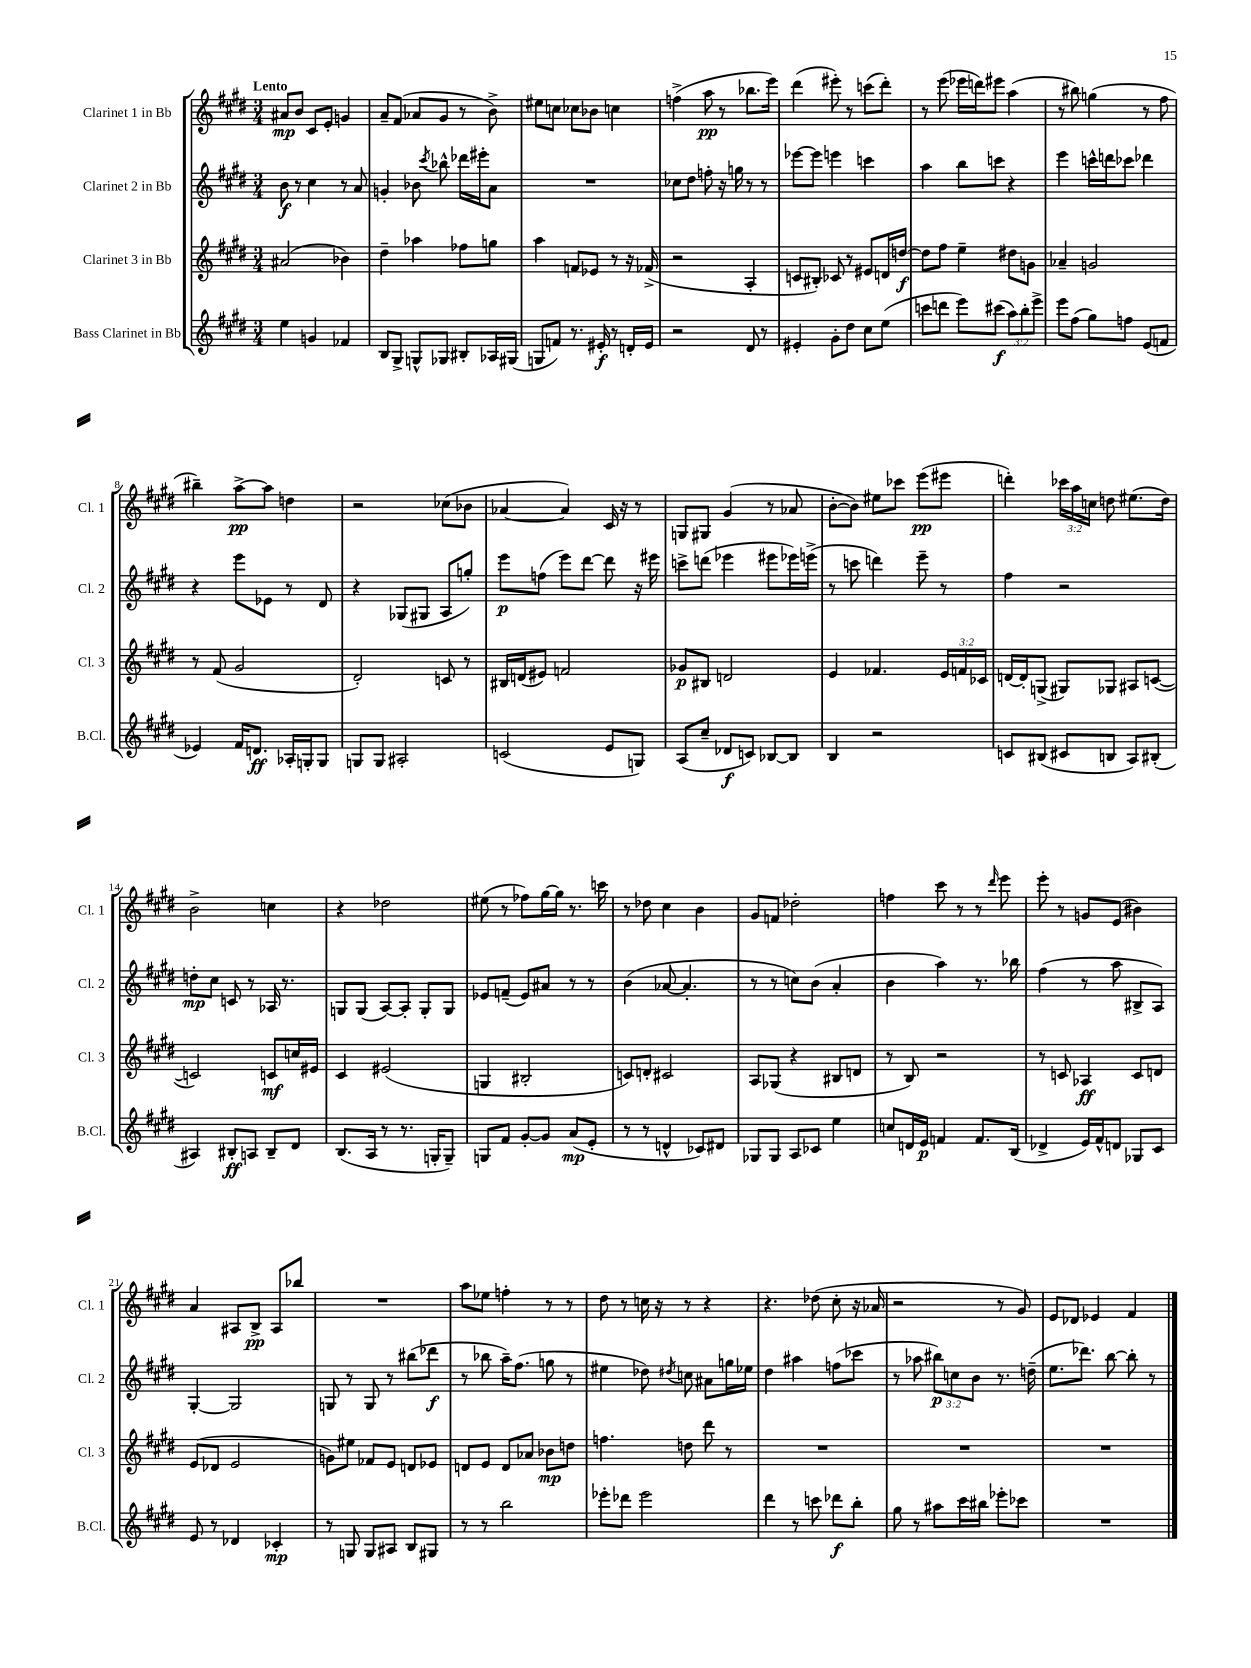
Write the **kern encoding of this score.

**kern	**dynam	**kern	**dynam	**kern	**dynam	**kern	**dynam
*part4	*part4	*part3	*part3	*part2	*part2	*part1	*part1
*staff4	*staff4	*staff3	*staff3	*staff2	*staff2	*staff1	*staff1
*I"Bass Clarinet in Bb	*	*I"Clarinet 3 in Bb	*	*I"Clarinet 2 in Bb	*	*I"Clarinet 1 in Bb	*
*I'B.Cl.	*	*I'Cl. 3	*	*I'Cl. 2	*	*I'Cl. 1	*
*clefG2	*	*clefG2	*	*clefG2	*	*clefG2	*
*k[f#c#g#d#]	*	*k[f#c#g#d#]	*	*k[f#c#g#d#]	*	*k[f#c#g#d#]	*
*M3/4	*	*M3/4	*	*M3/4	*	*M3/4	*
=1	=1	=1	=1	=1	=1	=1	=1
!	!	!	!	!	!	!LO:TX:a:B:t=Lento	!
4ee\	.	(2a#X/	.	8b\	f	8a#X/L	mp
.	.	.	.	8r	.	8b/J	.
4gn/	.	.	.	4cc#\	.	8c#/L	.
.	.	.	.	.	.	8e'/J	.
4f-X/	.	4b-X\)	.	8r	.	4gn/	.
.	.	.	.	8a/	.	.	.
=2	=2	=2	=2	=2	=2	=2	=2
8B/L	.	4dd#~\	.	4gn'/	.	8a~/L	.
8G#^/J	.	.	.	.	.	(8f#/J	.
8Gn^^/L	.	4aa-X\	.	8b-X\	.	8a-X/L	.
.	.	.	.	8qccc#/	.	.	.
8G-X/J	.	.	.	8bb-X^^\	.	8g#/J	.
8B#X'/L	.	8ff-X\L	.	16ddd-X\LL	.	8r	.
.	.	.	.	16eee#X'\J	.	.	.
16A-X/L	.	8ggn\J	.	8a\J	.	8b^\)	.
(16G#X/JJ	.	.	.	.	.	.	.
=3	=3	=3	=3	=3	=3	=3	=3
8Gn/L	.	4aa\	.	2.r	.	8ee#X\L	.
8fn/J)	.	.	.	.	.	8ccn\J	.
8.r	.	8fn/L	.	.	.	8cc-X\L	.
.	.	8e-X/J	.	.	.	8b-X\J	.
16e#X'/	f	.	.	.	.	.	.
8r	.	8r	.	.	.	4ccn\	.
16dn'/LL	.	16r	.	.	.	.	.
16e#/JJ	.	(16f-X^/	.	.	.	.	.
=4	=4	=4	=4	=4	=4	=4	=4
2r	.	2r	.	8cc-X\L	.	(4ffn^\	.
.	.	.	.	8dd#\J	.	.	.
.	.	.	.	8ffn'\	.	8aa\	pp
.	.	.	.	16r	.	8r	.
.	.	.	.	16ggn\	.	.	.
8d#/	.	4A'/	.	8r	.	8.bb-X\L	.
8r	.	.	.	8r	.	.	.
.	.	.	.	.	.	16eee\Jk)	.
=5	=5	=5	=5	=5	=5	=5	=5
4e#X'/	.	8cn/L	.	[8eee-X\L	.	(4ddd#\	.
.	.	8B#X'/J)	.	8eee-\J]	.	.	.
8g#'\L	.	8c-X/	.	4eeen\	.	8eee#X'\)	.
8dd#\J	.	8r	.	.	.	8r	.
8cc#\L	.	8e#X/L	.	4cccn\	.	(8cccn\L	.
(8ee\J	.	16dn/L	.	.	.	8ddd#'\J)	.
.	.	[16ddn/JJ	f	.	.	.	.
=6	=6	=6	=6	=6	=6	=6	=6
8cccn\L	.	8dd\L]	.	4aa\	.	8r	.
8dddn\J	.	8ff#\J	.	.	.	(8eee\	.
8eee\L)	.	4ee~\	.	8bb\L	.	16eee-X\LL	.
.	.	.	.	.	.	16dddn\J)	.
(8ccc#X\J	f	.	.	8cccn\J	.	8eee#X\J	.
12aa\L)	.	8dd#X\L	.	4r	.	(4aa\	.
12bb'\	.	.	.	.	.	.	.
.	.	8gn\J	.	.	.	.	.
12eee^\J	.	.	.	.	.	.	.
=7	=7	=7	=7	=7	=7	=7	=7
8eee\L	.	4a-X~/	.	4eee\	.	8r	.
(8ff#\J	.	.	.	.	.	8bb#X\)	.
8gg#\L)	.	2gn/	.	16cccn^^\LL	.	(4ggn\	.
.	.	.	.	16dddn\J	.	.	.
8ffn\J	.	.	.	8ccc-X\J	.	.	.
(8e/L	.	.	.	4ddd-X\	.	8r	.
8fn/J	.	.	.	.	.	8ff#\	.
!!LO:LB:g=z
=8	=8	=8	=8	=8	=8	=8	=8
4e-X/)	.	8r	.	4r	.	4bb#X~\)	.
.	.	(8f#/	.	.	.	.	.
16f#/KL	.	2g#/	.	8eee\L	.	[8aa^\L	pp
8.dn/J	ff	.	.	.	.	.	.
.	.	.	.	8e-X\J	.	8aa\J]	.
16A-X'/LL	.	.	.	8r	.	4ddn\	.
16Gn'/J	.	.	.	.	.	.	.
8G/J	.	.	.	8d#/	.	.	.
=9	=9	=9	=9	=9	=9	=9	=9
8Gn/L	.	2d#'/)	.	4r	.	2r	.
8G/J	.	.	.	.	.	.	.
2A#X'/	.	.	.	(8G-X/L	.	.	.
.	.	.	.	8G#X/J	.	.	.
.	.	8cn/	.	8A/L	.	(8cc-X\L	.
.	.	8r	.	8ggn'/J)	.	8b-X\J	.
=10	=10	=10	=10	=10	=10	=10	=10
(2cn/	.	16B#X/LL	.	8eee\L	p	[4a-X/	.
.	.	(16dn/J	.	.	.	.	.
.	.	8e#X/J)	.	(8ffn\J	.	.	.
.	.	2fn/	.	8eee\L)	.	4a-/])	.
.	.	.	.	[8ddd#\J	.	.	.
8e/L	.	.	.	8ddd#\]	.	16c#/	.
.	.	.	.	.	.	16r	.
8Gn/J)	.	.	.	16r	.	8r	.
.	.	.	.	16eee#X\	.	.	.
=11	=11	=11	=11	=11	=11	=11	=11
(8A/L	.	8g-X/L	p	8cccn^\L	.	8Gn/L	.
8cc#~/J	.	8B#X/J	.	(8dddn\J	.	8G#X/J	.
8d-X/L	f	2dn/	.	4eee-X\	.	(4g#/	.
8cn/J)	.	.	.	.	.	.	.
[8B-X/L	.	.	.	8eee#X\L	.	8r	.
8B-/J]	.	.	.	16eee-X\L)	.	8a-X/	.
.	.	.	.	(16eeen^\JJ	.	.	.
=12	=12	=12	=12	=12	=12	=12	=12
4B/	.	4e/	.	8r	.	[8b'\L	.
.	.	.	.	8cccn\	.	8b\J])	.
2r	.	4.f-X/	.	4dddn\)	.	8ee#X\L	.
.	.	.	.	.	.	8ccc-X\J	.
.	.	.	.	8eee~\	.	(8eee\L	pp
.	.	24e/LL	.	8r	.	8eee#X\J	.
.	.	24fn/	.	.	.	.	.
.	.	24c-X/JJ	.	.	.	.	.
=13	=13	=13	=13	=13	=13	=13	=13
8cn/L	.	[16dn/LL	.	4ff#\	.	4dddn'\)	.
.	.	16d'/J]	.	.	.	.	.
(8B#X/J	.	(8Gn^/J	.	.	.	.	.
8c#X/L	.	8G#X/L)	.	2r	.	24ccc-X\LL	.
.	.	.	.	.	.	24aa\	.
.	.	.	.	.	.	24ccn\JJ	.
8Bn/J	.	8G-X/J	.	.	.	8ddn\	.
8A/L)	.	8A#X/L	.	.	.	(8.ee#X\L	.
(8B#X'/J	.	([8cn/J	.	.	.	.	.
.	.	.	.	.	.	16dd\Jk)	.
!!LO:LB:g=z
=14	=14	=14	=14	=14	=14	=14	=14
4A#X/)	.	2cn/])	.	8ddn'\L	mp	2b^\	.
.	.	.	.	8cc#\J	.	.	.
8B#X'/L	ff	.	.	8cn/	.	.	.
8An/J	.	.	.	8r	.	.	.
8B#~/L	.	8cn/L	mf	16A-X/	.	4ccn\	.
.	.	.	.	8.r	.	.	.
8d#/J	.	16ccn/L	.	.	.	.	.
.	.	16e#X/JJ	.	.	.	.	.
=15	=15	=15	=15	=15	=15	=15	=15
(8.B/L	.	4c#/	.	8Gn/L	.	4r	.
.	.	.	.	(8G/J	.	.	.
16A/Jk	.	.	.	.	.	.	.
8r	.	(2e#X/	.	[8A/L)	.	2dd-X\	.
8.r	.	.	.	8A'/J]	.	.	.
.	.	.	.	8G'/L	.	.	.
16Gn'/KL	.	.	.	.	.	.	.
8G~/J)	.	.	.	8G/J	.	.	.
=16	=16	=16	=16	=16	=16	=16	=16
8Gn/L	.	4Gn/	.	8e-X/L	.	(8ee#X\	.
8f#/J	.	.	.	(8fn~/J	.	8r	.
[8g#'/L	.	2B#X'/	.	8e-/L)	.	8ff-X\L)	.
8g#/J]	.	.	.	8a#X/J	.	[16gg#\L	.
.	.	.	.	.	.	16gg#\JJ]	.
(8a/L	mp	.	.	8r	.	8.r	.
8e'/J	.	.	.	8r	.	.	.
.	.	.	.	.	.	16cccn\	.
=17	=17	=17	=17	=17	=17	=17	=17
8r	.	8cn/L)	.	(4b\	.	8r	.
8r	.	8dn'/J	.	.	.	8dd-X\	.
4dn^^/	.	2c#X/	.	[8a-X/	.	4cc#\	.
.	.	.	.	4.a-'/]	.	.	.
8c-X/L)	.	.	.	.	.	4b\	.
8d#X/J	.	.	.	.	.	.	.
=18	=18	=18	=18	=18	=18	=18	=18
8G-X/L	.	8A/L	.	8r	.	8g#/L	.
8G-/J	.	(8G-X/J	.	8r	.	8fn/J	.
8A/L	.	4r	.	8ccn\L)	.	2dd-X'\	.
8c-X/J	.	.	.	(8b\J	.	.	.
4ee\	.	8B#X/L	.	4a'/	.	.	.
.	.	8dn/J	.	.	.	.	.
=19	=19	=19	=19	=19	=19	=19	=19
8ccn/L	.	8r	.	4b\	.	4ffn\	.
16dn/L	.	8B/)	.	.	.	.	.
16e/JJ	p	.	.	.	.	.	.
4fn/	.	2r	.	4aa\)	.	8ccc#\	.
.	.	.	.	.	.	8r	.
8.f/L	.	.	.	8.r	.	8r	.
.	.	.	.	.	.	16qqddd#/	.
.	.	.	.	.	.	8eee\	.
(16B/Jk	.	.	.	16bb-X\	.	.	.
=20	=20	=20	=20	=20	=20	=20	=20
4d-X^/	.	8r	.	(4ff#\	.	8eee'\	.
.	.	8cn/	.	.	.	8r	.
16e/LL)	.	4A-X/	ff	8r	.	8gn/L	.
16f#^^/J	.	.	.	.	.	.	.
8dn/J	.	.	.	8aa\	.	(8e/J	.
8G-X/L	.	8c/L	.	8B#X^/L	.	4b#X\)	.
8c#/J	.	8dn/J	.	8A/J)	.	.	.
!!LO:LB:g=z
=21	=21	=21	=21	=21	=21	=21	=21
8e/	.	(8e/L	.	[4G#'/	.	4a/	.
8r	.	8d-X/J	.	.	.	.	.
4d-X/	.	2e/	.	2G#/]	.	8A#X/L	.
.	.	.	.	.	.	8B^/J	pp
4c-X'/	mp	.	.	.	.	8A#/L	.
.	.	.	.	.	.	8bb-X/J	.
=22	=22	=22	=22	=22	=22	=22	=22
8r	.	8gn\L)	.	8Gn/	.	2.r	.
8Gn/	.	8ee#X\J	.	8r	.	.	.
8G/L	.	8f-X/L	.	8G/	.	.	.
8A#X/J	.	8e/J	.	8r	.	.	.
8B/L	.	8dn/L	.	(8bb#X\L	.	.	.
8G#X/J	.	8e-X/J	.	8ddd-X\J	f	.	.
=23	=23	=23	=23	=23	=23	=23	=23
8r	.	8dn/L	.	8r	.	8aa\L	.
8r	.	8e/J	.	8bb-X\	.	8ee-X\J	.
2bb\	.	8d/L	.	16aa~\KL)	.	4ffn'\	.
.	.	.	.	(8.ff#\J	.	.	.
.	.	8a-X/J	.	.	.	.	.
.	.	8b-X\L	mp	8ggn\	.	8r	.
.	.	8ddn\J	.	8r	.	8r	.
=24	=24	=24	=24	=24	=24	=24	=24
8eee-X'\L	.	4.ffn\	.	4ee#X\	.	8dd#\	.
8ddd-X\J	.	.	.	.	.	8r	.
2eee-\	.	.	.	8dd-X\)	.	16ccn\	.
.	.	.	.	.	.	16r	.
.	.	.	.	8qdd#X/	.	.	.
.	.	8ddn\	.	8ccn\	.	8r	.
.	.	8ddd#\	.	8a#X\L	.	4r	.
.	.	8r	.	16ggn\L	.	.	.
.	.	.	.	16ee-X\JJ	.	.	.
=25	=25	=25	=25	=25	=25	=25	=25
4ddd#\	.	2.r	.	4dd#\	.	4.r	.
8r	.	.	.	4aa#X\	.	.	.
8cccn\	.	.	.	.	.	(8dd-X\	.
8ddd-X\L	f	.	.	(8ffn\L	.	8cc#'\	.
8bb'\J	.	.	.	8ccc-X\J	.	16r	.
.	.	.	.	.	.	16a-X/	.
=26	=26	=26	=26	=26	=26	=26	=26
8gg#\	.	2.r	.	8r	.	2r	.
8r	.	.	.	8aa-X\	.	.	.
8aa#X\L	.	.	.	12bb#X\L)	p	.	.
.	.	.	.	12ccn\	.	.	.
16ccc#\L	.	.	.	.	.	.	.
.	.	.	.	12b\J	.	.	.
16bb#X\JJ	.	.	.	.	.	.	.
8eee-X'\L	.	.	.	8.r	.	8r	.
8ccc-X\J	.	.	.	.	.	8g#/)	.
.	.	.	.	(16ddn~\	.	.	.
=27	=27	=27	=27	=27	=27	=27	=27
2.r	.	2.r	.	8.ee\L	.	8e/L	.
.	.	.	.	.	.	8d-X/J	.
.	.	.	.	8.ddd-X\J)	.	.	.
.	.	.	.	.	.	4e-X/	.
.	.	.	.	[8bb\	.	.	.
.	.	.	.	8bb'\]	.	4f#/	.
.	.	.	.	8r	.	.	.
==	==	==	==	==	==	==	==
*-	*-	*-	*-	*-	*-	*-	*-
